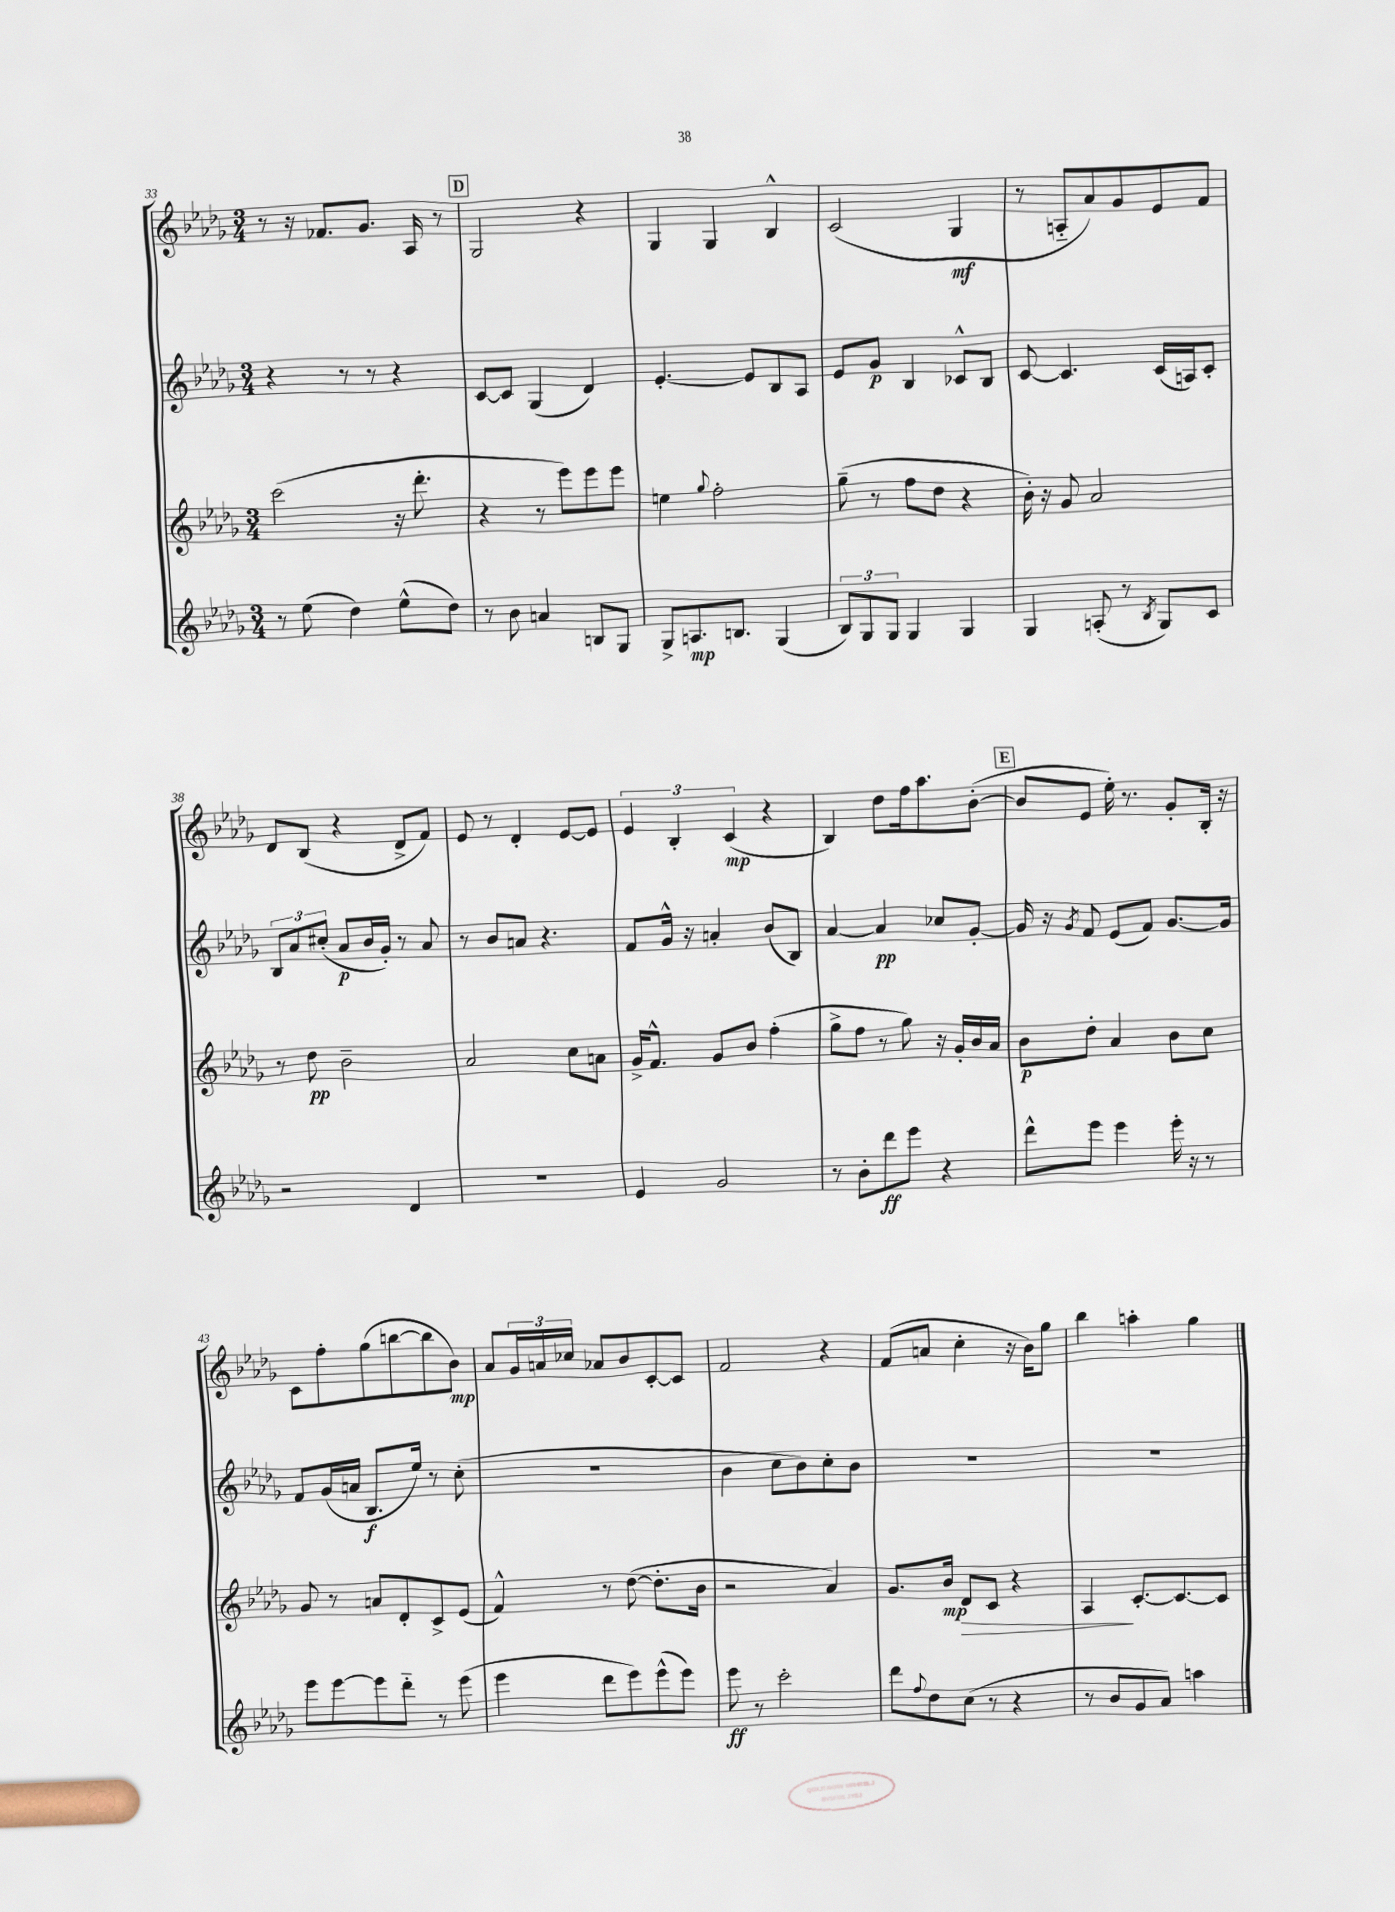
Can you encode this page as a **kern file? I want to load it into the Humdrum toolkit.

**kern	**dynam	**kern	**dynam	**kern	**dynam	**kern	**dynam
*part4	*part4	*part3	*part3	*part2	*part2	*part1	*part1
*staff4	*staff4	*staff3	*staff3	*staff2	*staff2	*staff1	*staff1
*clefG2	*	*clefG2	*	*clefG2	*	*clefG2	*
*k[b-e-a-d-g-]	*	*k[b-e-a-d-g-]	*	*k[b-e-a-d-g-]	*	*k[b-e-a-d-g-]	*
*M3/4	*	*M3/4	*	*M3/4	*	*M3/4	*
=33	=33	=33	=33	=33	=33	=33	=33
8r	.	(2ccc\	.	4r	.	8r	.
(8ee-\	.	.	.	.	.	16r	.
.	.	.	.	.	.	8.f-X/L	.
4dd-\)	.	.	.	8r	.	.	.
.	.	.	.	8r	.	8.g-/J	.
(8ee-^^\L	.	16r	.	4r	.	.	.
.	.	8.ddd-'\	.	.	.	16A-/	.
8dd-\J)	.	.	.	.	.	8r	.
!!LO:REH:place=s1:t=D
=34	=34	=34	=34	=34	=34	=34	=34
8r	.	4r	.	[8c/L	.	2G-/	.
8b-\	.	.	.	8c/J]	.	.	.
4an/	.	8r	.	(4G-/	.	.	.
.	.	8eee-\L)	.	.	.	.	.
8Bn/L	.	8eee-\	.	4d-/)	.	4r	.
8G-/J	.	8eee-\J	.	.	.	.	.
=35	=35	=35	=35	=35	=35	=35	=35
8G-^/L	.	4een\	.	[4.e-'/	.	4G-/	.
8.An/	mp	.	.	.	.	.	.
.	.	8qqgg-/	.	.	.	.	.
.	.	2ff'\	.	.	.	4G-/	.
8.Bn/J	.	.	.	.	.	.	.
.	.	.	.	8e-/L]	.	.	.
(4G-/	.	.	.	8B-/	.	4B-^^/	.
.	.	.	.	8A-/J	.	.	.
=36	=36	=36	=36	=36	=36	=36	=36
12B-/L)	.	(8gg-~\	.	8e-/L	.	(2c/	.
12G-/	.	.	.	.	.	.	.
.	.	8r	.	8g-/J	p	.	.
12G-/J	.	.	.	.	.	.	.
4G-/	.	8ff\L	.	4B-/	.	.	.
.	.	8dd-\J	.	.	.	.	.
4G-/	.	4r	.	8c-X^^/L	.	4G-/	mf
.	.	.	.	8B-/J	.	.	.
=37	=37	=37	=37	=37	=37	=37	=37
4G-/	.	16b-'\)	.	[8c/	.	8r	.
.	.	16r	.	.	.	.	.
.	.	8g-/	.	4.c/]	.	8An/L	.
(8An'/	.	2a-/	.	.	.	8a-/)	.
8r	.	.	.	.	.	8g-/	.
8qB-/	.	.	.	.	.	.	.
8G-/L)	.	.	.	(16c/LL	.	8e-/	.
.	.	.	.	16An/J)	.	.	.
8c/J	.	.	.	8c'/J	.	8f/J	.
!!LO:LB:g=z
=38	=38	=38	=38	=38	=38	=38	=38
2r	.	8r	.	12B-/L	.	8d-/L	.
.	.	.	.	12a-/	.	.	.
.	.	8dd-\	pp	.	.	(8B-/J	.
.	.	.	.	(12cc#X'/J	.	.	.
.	.	2b-~\	.	8a-/L	p	4r	.
.	.	.	.	16b-/L	.	.	.
.	.	.	.	16g-'/JJ)	.	.	.
4d-/	.	.	.	8r	.	8d-^/L	.
.	.	.	.	8a-/	.	8f/J)	.
=39	=39	=39	=39	=39	=39	=39	=39
2.r	.	2a-/	.	8r	.	8e-/	.
.	.	.	.	8b-/L	.	8r	.
.	.	.	.	8an/J	.	4d-'/	.
.	.	.	.	4.r	.	.	.
.	.	8cc\L	.	.	.	[8e-/L	.
.	.	8an\J	.	.	.	8e-/J]	.
=40	=40	=40	=40	=40	=40	=40	=40
4e-/	.	16g-^/KL	.	8f/L	.	6e-/	.
.	.	8.f^^/J	.	.	.	.	.
.	.	.	.	16g-^^/Jk	.	.	.
.	.	.	.	.	.	6B-'/	.
.	.	.	.	16r	.	.	.
2g-/	.	8g-/L	.	4an'/	.	.	.
.	.	.	.	.	.	(6c/	mp
.	.	8b-/J	.	.	.	.	.
.	.	(4ff'\	.	(8b-/L	.	4r	.
.	.	.	.	8B-/J)	.	.	.
=41	=41	=41	=41	=41	=41	=41	=41
8r	.	8gg-^\L	.	[4a-/	.	4B-/)	.
8b-'\L	.	8ff\J	.	.	.	.	.
8ddd-\	ff	8r	.	4a-/]	pp	8dd-\L	.
8eee-\J	.	8gg-\)	.	.	.	16ff\k	.
.	.	.	.	.	.	8.aa-\	.
4r	.	16r	.	8cc-X/L	.	.	.
.	.	16g-'/LL	.	.	.	.	.
.	.	16b-/	.	[8g-'/J	.	([8b-'\J	.
.	.	16a-/JJ	.	.	.	.	.
!!LO:REH:place=s1:t=E
=42	=42	=42	=42	=42	=42	=42	=42
8ddd-^^\L	.	8b-\L	p	16g-/]	.	8b-/L]	.
.	.	.	.	16r	.	.	.
.	.	.	.	8qg-/	.	.	.
8eee-\J	.	8dd-'\J	.	8f/	.	8e-/J	.
4eee-\	.	4a-/	.	(8e-/L	.	16ee-'\)	.
.	.	.	.	.	.	8.r	.
.	.	.	.	8f/J)	.	.	.
16eee-'\	.	8b-\L	.	[8.g-/L	.	8g-'/L	.
16r	.	.	.	.	.	.	.
8r	.	8cc\J	.	.	.	16B-'/Jk	.
.	.	.	.	16g-/Jk]	.	16r	.
!!LO:LB:g=z
=43	=43	=43	=43	=43	=43	=43	=43
8eee-\L	.	8g-/	.	8f/L	.	8c\L	.
[8eee-\	.	8r	.	(16g-/L	.	8ff'\	.
.	.	.	.	16an/JJ	.	.	.
8eee-\]	.	8an/L	.	8.B-/L	f	(8gg-\	.
8ddd-\J	.	8d-'/	.	.	.	[8bbn\	.
.	.	.	.	16ee-/Jk)	.	.	.
8r	.	8c^/	.	8r	.	8bb\]	.
(8eee-\	.	(8e-/J	.	(8cc'\	.	8b-\J)	mp
=44	=44	=44	=44	=44	=44	=44	=44
4eee-\	.	4f^^/)	.	2.r	.	8a-/L	.
.	.	.	.	.	.	24g-/L	.
.	.	.	.	.	.	24an/	.
.	.	.	.	.	.	24cc-X/JJ	.
8ddd-\L	.	8r	.	.	.	8a-X/L	.
8eee-\)	.	([8dd-\	.	.	.	8b-/	.
(8eee-^^\	.	8.dd-'\L]	.	.	.	[8c'/	.
8eee-\J)	.	.	.	.	.	8c/J]	.
.	.	16b-\Jk	.	.	.	.	.
=45	=45	=45	=45	=45	=45	=45	=45
8eee-\	ff	2r	.	4b-\	.	2f/	.
8r	.	.	.	.	.	.	.
2ccc'\	.	.	.	8cc\L	.	.	.
.	.	.	.	8b-\)	.	.	.
.	.	4a-/)	.	8cc'\	.	4r	.
.	.	.	.	8b-\J	.	.	.
=46	=46	=46	=46	=46	=46	=46	=46
8ddd-\L	.	8.g-/L	.	2.r	.	(8f/L	.
8qqff/	.	.	.	.	.	.	.
8dd-\	.	.	.	.	.	8an/J	.
.	.	16b-/Jk	mp	.	.	.	.
!	!	!	!LO:HP:b	!	!	!	!
(8cc\J	.	8d-/L	>	.	.	4cc'\	.
8r	.	8c/J	.	.	.	.	.
4r	.	4r	.	.	.	16r	.
.	.	.	.	.	.	16b-\KL)	.
.	.	.	.	.	.	8gg-\J	.
=47	=47	=47	=47	=47	=47	=47	=47
8r	.	4A-/	.	2.r	.	4bb-\	.
8b-/L	.	.	.	.	.	.	.
8g-/	.	[8.c'/L	]	.	.	4aan'\	.
8a-/J)	.	.	.	.	.	.	.
.	.	8.c/_	.	.	.	.	.
4aan\	.	.	.	.	.	4gg-\	.
.	.	8c/J]	.	.	.	.	.
==	==	==	==	==	==	==	==
*-	*-	*-	*-	*-	*-	*-	*-
